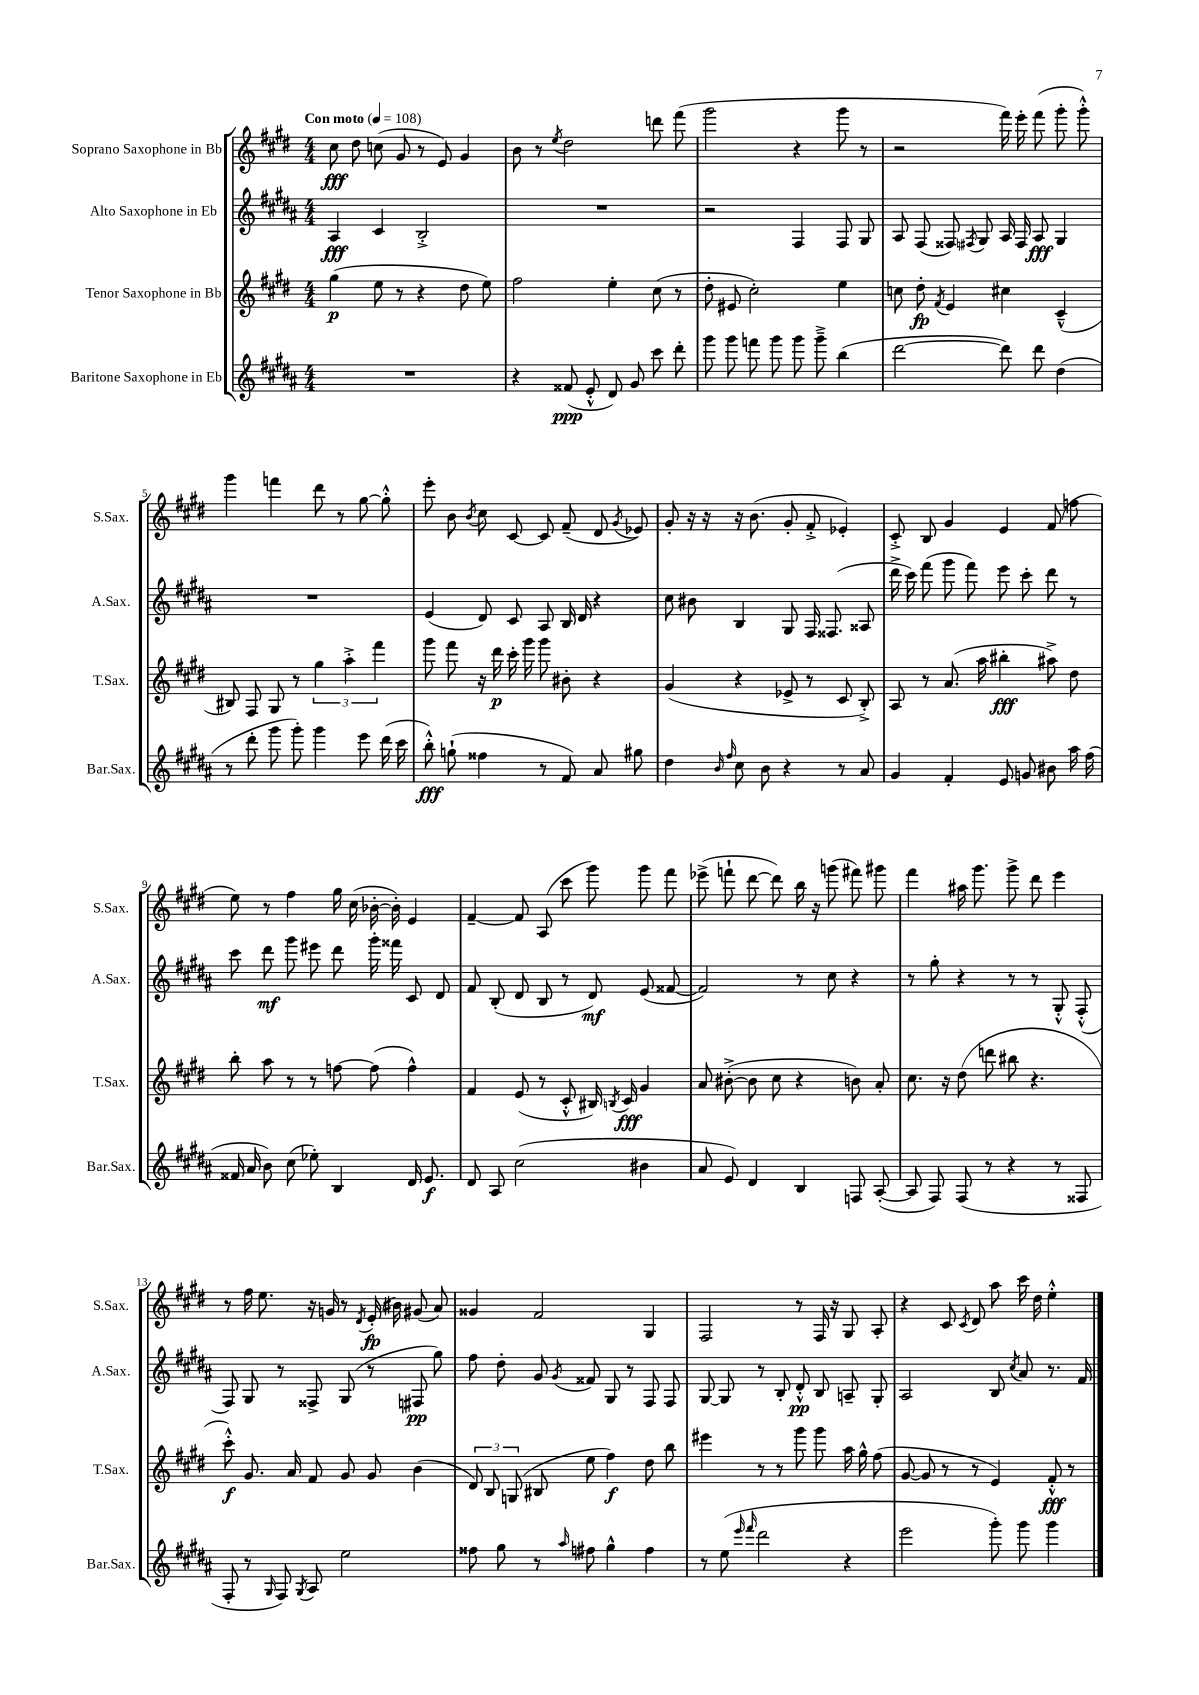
<<
\new StaffGroup <<
\new Staff = "s0" \with { instrumentName = "Soprano Saxophone in Bb" shortInstrumentName = "S.Sax." } {
    \clef treble \key e \major \numericTimeSignature \time 4/4 \tempo "Con moto" 4 = 108
    \autoBeamOff cis''8\fff dis''8 c''8( gis'8 r8 e'8) gis'4 |
    b'8 r8 \acciaccatura { e''8 } dis''2 d'''8 fis'''8( |
    gis'''2 r4 gis'''8 r8 |
    r2 fis'''16) e'''16-. fis'''8( gis'''8-. gis'''8-.-^) |
    gis'''4 f'''4 dis'''8 r8 gis''8~ gis''8-.-^ |
    e'''8-. b'8 \acciaccatura { b'8 } cis''8 cis'8~ cis'8 fis'8--( dis'8 \acciaccatura { gis'8 } ees'8) |
    gis'8-. r16 r16 r16 b'8.( gis'8-. fis'8-.-> ees'4-.) |
    cis'8-.-> b8 gis'4 e'4 fis'8( f''8 |
    e''8) r8 fis''4 gis''16 cis''16( bes'16~-. bes'16-.) e'4 |
    fis'4~-- fis'8 a8( cis'''8 gis'''8) gis'''8 fis'''8 |
    ees'''8->( f'''8-! dis'''8~ dis'''8) b''16 r16 g'''8( fis'''8) gis'''8 |
    fis'''4 ais''16 gis'''8. gis'''8-> dis'''8 e'''4 |
    r8 fis''16 e''8. r16 g'16 r8 \acciaccatura { dis'8 } e'16-.\fp( bis'16) gis'8( a'8) |
    gisis'4 fis'2 gis4 |
    fis2 r8 fis16 r16 gis8 a8-. |
    r4 cis'8 \acciaccatura { cis'8 } dis'8 a''8 cis'''16 dis''16 e''4-.-^ \bar "|." |
}
\new Staff = "s1" \with { instrumentName = "Alto Saxophone in Eb" shortInstrumentName = "A.Sax." } {
    \clef treble \key b \major \numericTimeSignature \time 4/4
    \autoBeamOff ais4\fff cis'4 b2-.-> |
    R1 |
    r2 fis4 fis8 gis8 |
    ais8 fis8( fisis8) \acciaccatura { fis8 } gis8 ais16 fis16 ais8\fff gis4 |
    R1 |
    e'4( dis'8) cis'8 ais8 b16 dis'16 r4 |
    cis''8 bis'8 b4 gis8 fis16 fisis8.( aisis8 |
    dis'''16-> cis'''16) fis'''8( gis'''8 fis'''8) e'''8 cis'''8-. dis'''8 r8 |
    cis'''8 dis'''8\mf gis'''8 eis'''8 dis'''8 gis'''16-. fisis'''16 cis'8 dis'8 |
    fis'8 b8-.( dis'8 b8 r8 dis'8\mf) e'8( fisis'8~ |
    fisis'2) r8 cis''8 r4 |
    r8 gis''8-. r4 r8 r8 gis8-.-^ fis8-.-^( |
    fis8) gis8 r8 fisis8-> gis8( r8 fis8\pp gis''8) |
    fis''8 dis''8-. gis'8 \acciaccatura { gis'8 } fisis'8 gis8 r8 fis8 fis8 |
    gis8~ gis8 r8 b8-. dis'8-.-^\pp b8 a8-- gis8-. |
    ais2 b8 \acciaccatura { cis''8 } ais'8 r8. fis'16 \bar "|." |
}
\new Staff = "s2" \with { instrumentName = "Tenor Saxophone in Bb" shortInstrumentName = "T.Sax." } {
    \clef treble \key e \major \numericTimeSignature \time 4/4
    \autoBeamOff gis''4\p( e''8 r8 r4 dis''8 e''8) |
    fis''2 e''4-. cis''8( r8 |
    dis''8-. eis'8 cis''2-.) e''4 |
    c''8 dis''8-.\fp \acciaccatura { fis'8 } e'4 cis''4 cis'4---^( |
    bis8) fis8 gis8 r8 \tuplet 3/2 { gis''4 a''4-.-> fis'''4 } |
    gis'''8 fis'''8 r16 dis'''16\p cis'''16-. gis'''16 gis'''8 bis'8-. r4 |
    gis'4( r4 ees'8-> r8 cis'8 b8-.->) |
    a8 r8 a'8.( a''16 bis''4-.\fff ais''8->) dis''8 |
    b''8-. a''8 r8 r8 f''8~ f''8( f''4-^) |
    fis'4 e'8( r8 cis'8-.-^ bis16) \acciaccatura { b8 } cis'16\fff gis'4 |
    a'8 bis'8~-.->( bis'8 cis''8 r4 b'8) a'8-. |
    cis''8. r16 dis''8( d'''8 bis''8 r4. |
    cis'''8-.-^\f) gis'8. a'16 fis'8 gis'8 gis'8 b'4( |
    \tuplet 3/2 { dis'8) b8 g8( } bis8 e''8 fis''4\f) dis''8 b''8 |
    eis'''4 r8 r8 gis'''8 gis'''8 a''16 gis''16-^ fis''8( |
    gis'8~ gis'8 r8 r8 e'4) fis'8-.-^\fff r8 \bar "|." |
}
\new Staff = "s3" \with { instrumentName = "Baritone Saxophone in Eb" shortInstrumentName = "Bar.Sax." } {
    \clef treble \key b \major \numericTimeSignature \time 4/4
    \autoBeamOff R1 |
    r4 fisis'8\ppp( e'8-.-^ dis'8) gis'8 cis'''8 dis'''8-. |
    gis'''8 gis'''8 f'''8 gis'''8 gis'''8 gis'''8---> b''4( |
    dis'''2~ dis'''8) dis'''8 dis''4( |
    r8 dis'''8-. gis'''8 gis'''8-.) gis'''4 e'''8 dis'''16( cis'''16 |
    b''8-.-^\fff) g''8-!( fisis''4 r8 fis'8) ais'8 gis''8 |
    dis''4 \grace { b'16 fis''16 } cis''8 b'8 r4 r8 ais'8 |
    gis'4 fis'4-. e'8 g'8 bis'8 ais''16 fis''16( |
    fisis'16 ais'16 b'8) cis''8( ees''8-.) b4 dis'16 e'8.\f |
    dis'8 ais8 cis''2( bis'4 |
    ais'8 e'8) dis'4 b4 f8 ais8~-.( |
    ais8 fis8) fis8( r8 r4 r8 fisis8 |
    fis8-. r8 \grace { gis16 } fis8) \acciaccatura { gis8 } ais8 e''2 |
    fisis''8 gis''8 r8 \grace { ais''16 } fis''8 gis''4-^ fis''4 |
    r8 e''8( \grace { e'''16 fis'''16 } dis'''2 r4 |
    e'''2 gis'''8-.) gis'''8 gis'''4 \bar "|." |
}
>>
>>
